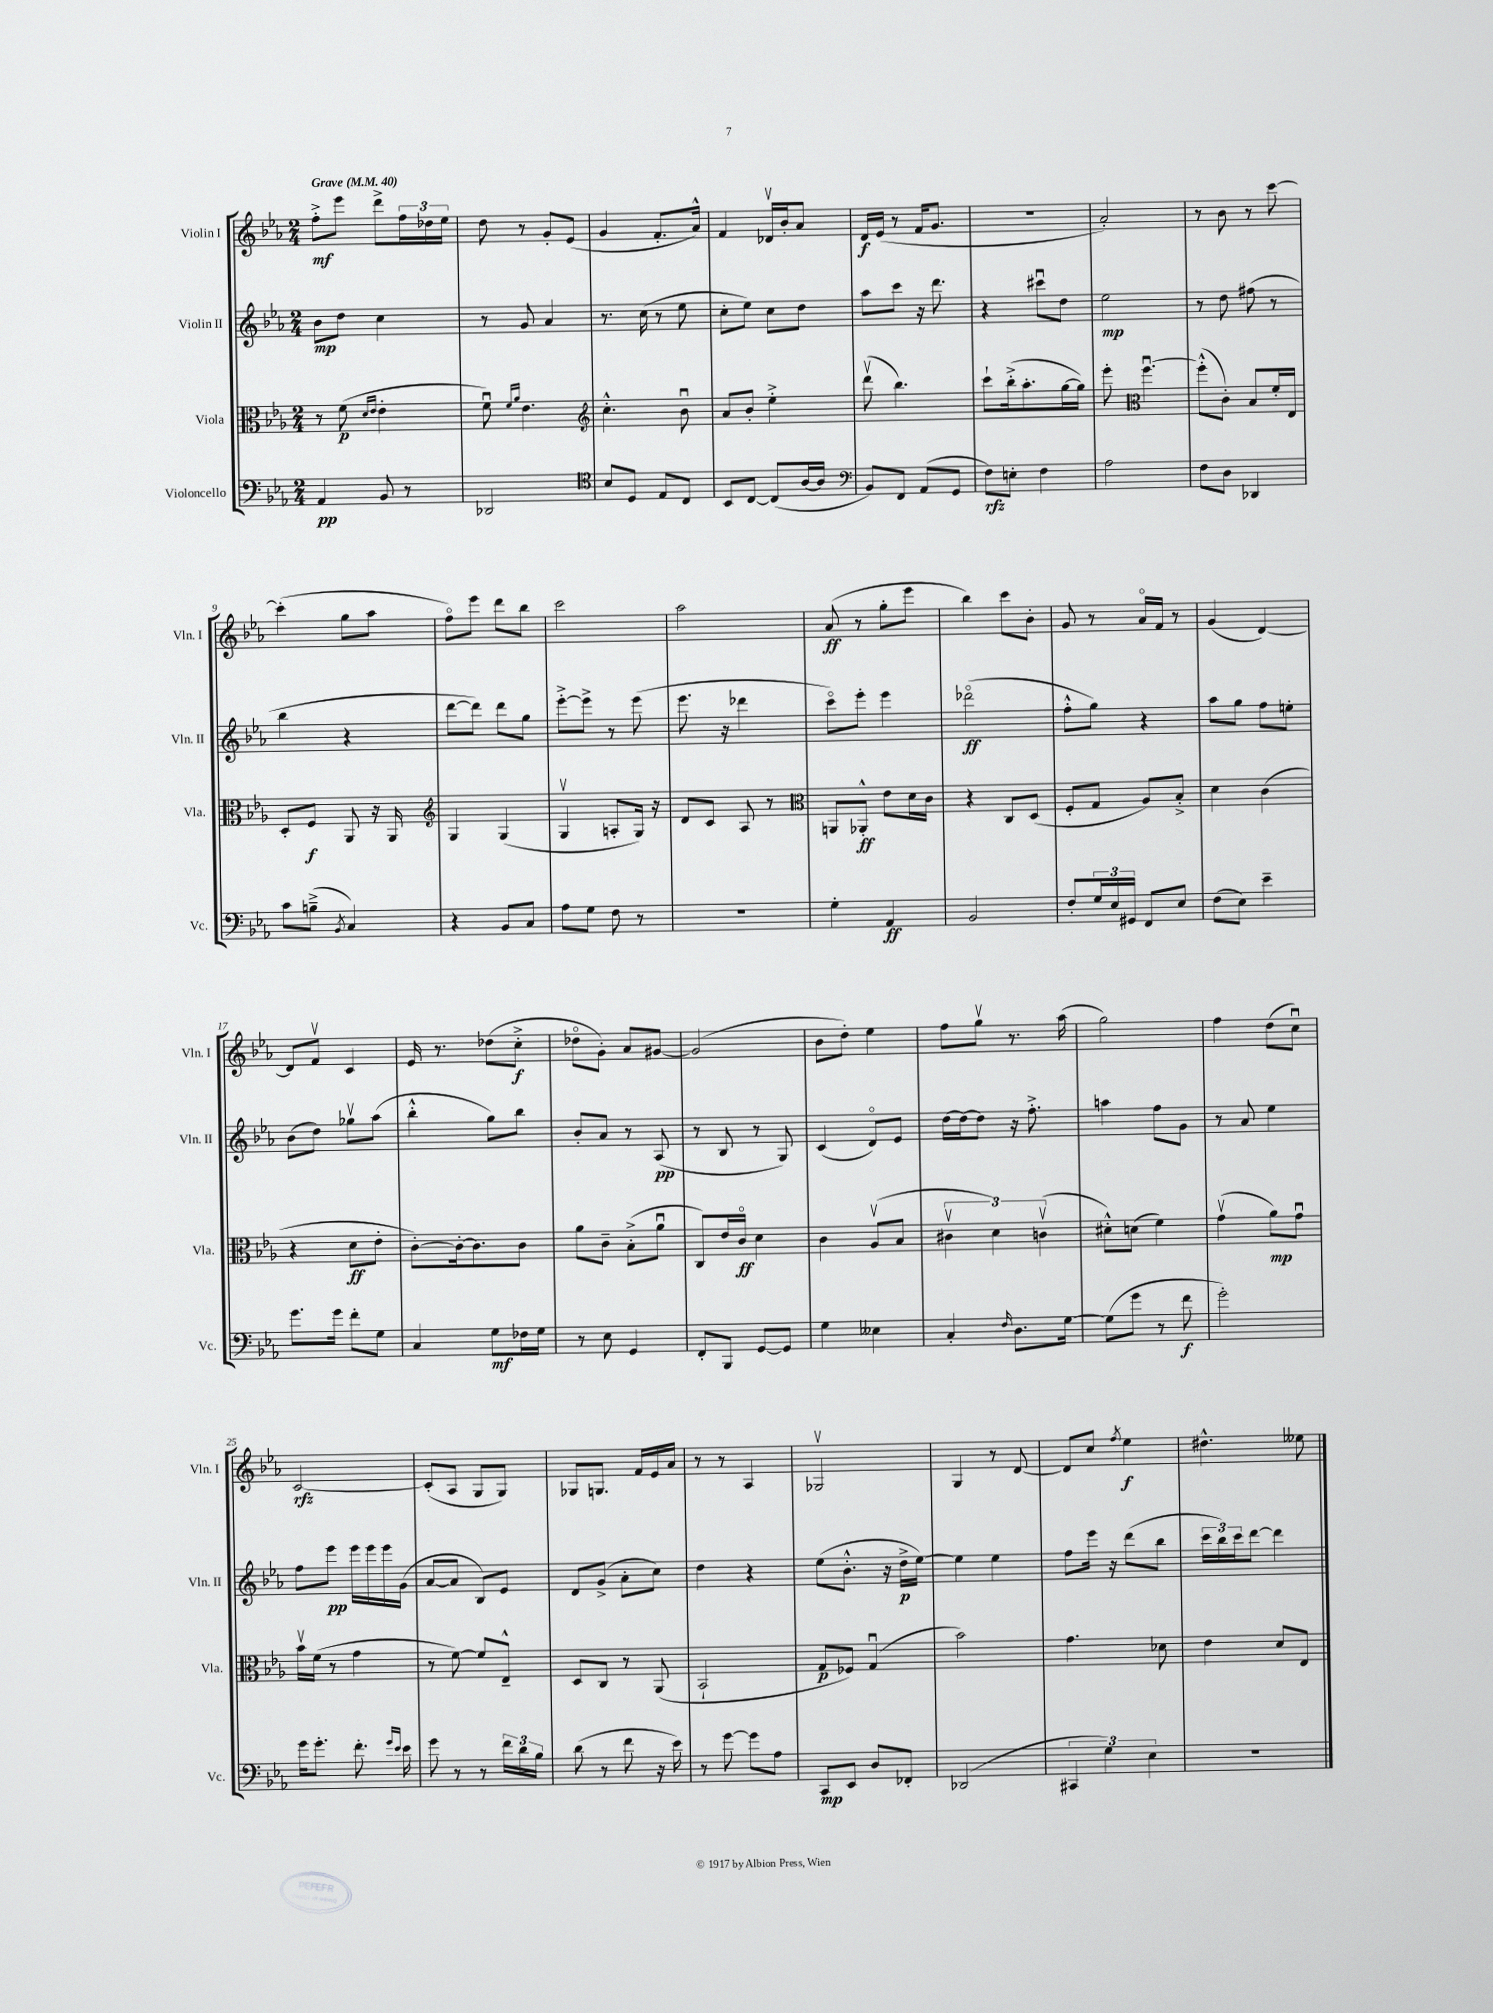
<<
\new StaffGroup <<
\new Staff = "s0" \with { instrumentName = "Violin I" shortInstrumentName = "Vln. I" } {
    \clef treble \key ees \major \numericTimeSignature \time 2/4 \tempo "Grave" 4 = 40
    f''8-.->\mf ees'''8 d'''8-> \tuplet 3/2 { f''16 des''16 ees''16 } |
    d''8 r8 g'8-. ees'8( |
    g'4 f'8.-. aes'16-^) |
    f'4 des'16\upbow bes'16-. aes'8 |
    d'16\f ees'16( r8 f'16 g'8. |
    R2 |
    aes'2-.) |
    r8 bes'8 r8 c'''8~ |
    c'''4-.( g''8 aes''8 |
    f''8\flageolet) ees'''8 d'''8 bes''8 |
    c'''2 |
    aes''2 |
    aes'8\ff( r8 g''8-. ees'''8 |
    bes''4) c'''8 bes'8-. |
    g'8 r8 aes'16\flageolet f'16 r8 |
    g'4( d'4~) |
    d'8 f'8\upbow c'4 |
    ees'16 r8. des''8( c''8-.->\f |
    des''8\flageolet g'8-.) aes'8 gis'8~ |
    gis'2( |
    bes'8 d''8-.) ees''4 |
    f''8 g''8\upbow r8. aes''16( |
    g''2) |
    f''4 d''8( c''8\downbow) |
    c'2~\rfz |
    c'8-.( aes8 g8 g8) |
    ges8 g8. f'16 ees'16 aes'16 |
    r8 r8 aes4 |
    ges2\upbow |
    g4 r8 d'8~ |
    d'8 c''8 \acciaccatura { f''8 } ees''4\f |
    dis''4.-^ eeses''8 \bar "|." |
}
\new Staff = "s1" \with { instrumentName = "Violin II" shortInstrumentName = "Vln. II" } {
    \clef treble \key ees \major \numericTimeSignature \time 2/4
    bes'8\mp d''8 c''4 |
    r8 g'8 aes'4 |
    r8. c''16( r8 ees''8 |
    c''8-. ees''8) c''8 d''8 |
    aes''8 c'''8 r16 d'''8. |
    r4 cis'''8\downbow d''8 |
    ees''2\mp |
    r8 d''8 fis''8( r8 |
    bes''4 r4 |
    d'''8~ d'''8) d'''8 g''8 |
    ees'''8~-.-> ees'''8-> r8 ees'''8( |
    ees'''8. r16 des'''4 |
    c'''8\flageolet) ees'''8-. ees'''4 |
    des'''2\flageolet\ff( |
    f''8-.-^ g''8) r4 |
    aes''8 g''8 f''8 e''8-. |
    bes'8( d''8) ges''8\upbow aes''8( |
    bes''4-.-^ g''8) bes''8 |
    bes'8-. aes'8 r8 aes8\pp( |
    r8 bes8 r8 g8) |
    c'4( d'8\flageolet) ees'8 |
    d''16~ d''16~ d''8 r16 f''8.-.-> |
    a''4 f''8 g'8 |
    r8 aes'8 ees''4 |
    f''8 ees'''8\pp ees'''16 ees'''16 ees'''16 g'16( |
    aes'8~ aes'8 bes8) ees'8 |
    d'8 g'8->( aes'8-. c''8) |
    d''4 r4 |
    ees''8( bes'8.-.-^ r16 d''16->\p ees''16~) |
    ees''4 ees''4 |
    f''8 ees'''16 r16 d'''8( bes''8 |
    \tuplet 3/2 { c'''16 bes''16) c'''16 } d'''8~ d'''4 \bar "|." |
}
\new Staff = "s2" \with { instrumentName = "Viola" shortInstrumentName = "Vla." } {
    \clef alto \key ees \major \numericTimeSignature \time 2/4
    r8 f'8\p( \grace { d'16 ees'16 } ees'4-. |
    f'8\downbow) \grace { f'16 aes'16 } ees'4. |
    \clef treble c''4.-.-^ bes'8\downbow |
    aes'8 bes'8-. ees''4-.-> |
    d'''8\upbow( bes''4.) |
    c'''8-! bes''16-.->( aes''8.-. g''16~ g''16) |
    ees'''8-. \clef alto f''4.~\downbow |
    f''8-.-^( c'8-.) bes8 f'16-. ees16 |
    d8-. f8\f aes,8 r16 aes,16 |
    \clef treble g4 g4( |
    g4\upbow a8-. g16) r16 |
    d'8 c'8 aes8 r8 |
    \clef alto a,8 aes,8-.-^\ff ees'8 d'16 c'16 |
    r4 c8 d8( |
    f8-. g8 aes8) bes8-.-> |
    d'4 c'4( |
    r4 d'8\ff ees'8-. |
    c'8~-.) c'16~-. c'8. c'8 |
    aes'8 c'8-- bes8-.->( aes'8\downbow |
    c8) ees'16 c'16\flageolet\ff d'4 |
    c'4 aes8\upbow( bes8 |
    \tuplet 3/2 { cis'4\upbow d'4) c'4\upbow( } |
    dis'8-.-^) d'8( f'4) |
    g'4\upbow( aes'8\mp) g'8\downbow |
    bes'16\upbow f'16( r8 g'4 |
    r8 f'8~) f'8 ees8---^ |
    d8 c8 r8 aes,8( |
    bes,2-! |
    g8\p fes8) g4\downbow( |
    bes'2) |
    g'4. des'8 |
    ees'4 d'8 ees8 \bar "|." |
}
\new Staff = "s3" \with { instrumentName = "Violoncello" shortInstrumentName = "Vc." } {
    \clef bass \key ees \major \numericTimeSignature \time 2/4
    aes,4\pp bes,8 r8 |
    des,2 |
    \clef tenor bes8 d8 ees8 c8 |
    bes,8 c8~ c8( aes16~ aes16 |
    \clef bass bes,8) f,8 aes,8( g,8 |
    f8\rfz) e8-. f4 |
    aes2 |
    f8 d8 des,4 |
    c'8 b8--->( \acciaccatura { bes,8 } c4) |
    r4 bes,8 c8 |
    aes8 g8 f8 r8 |
    R2 |
    g4-. aes,4\ff |
    bes,2 |
    f8-. \tuplet 3/2 { g16 ees16 gis,16 } f,8 ees8 |
    f8( ees8) ees'4-- |
    g'8. g'16 f'8-. g8 |
    c4 g8\mf fes16 g16 |
    r8 ees8 g,4 |
    f,8-. bes,,8 g,8~ g,8 |
    g4 eeses4 |
    c4-. \grace { f16 } d8. g16~ |
    g8( g'8 r8 f'8\f |
    g'2-.) |
    g'16 g'8.-. f'8.-. \grace { g'16 ees'16 } ees'16 |
    g'8 r8 r8 \tuplet 3/2 { f'16 d'16 bes16 } |
    d'8( r8 f'8 r16 ees'16) |
    r8 g'8~ g'8 aes8 |
    c,8\mp ees,8 d8 fes,8-. |
    des,2( |
    \tuplet 3/2 { cis,4 g4) ees4 } |
    R2 \bar "|." |
}
>>
>>
